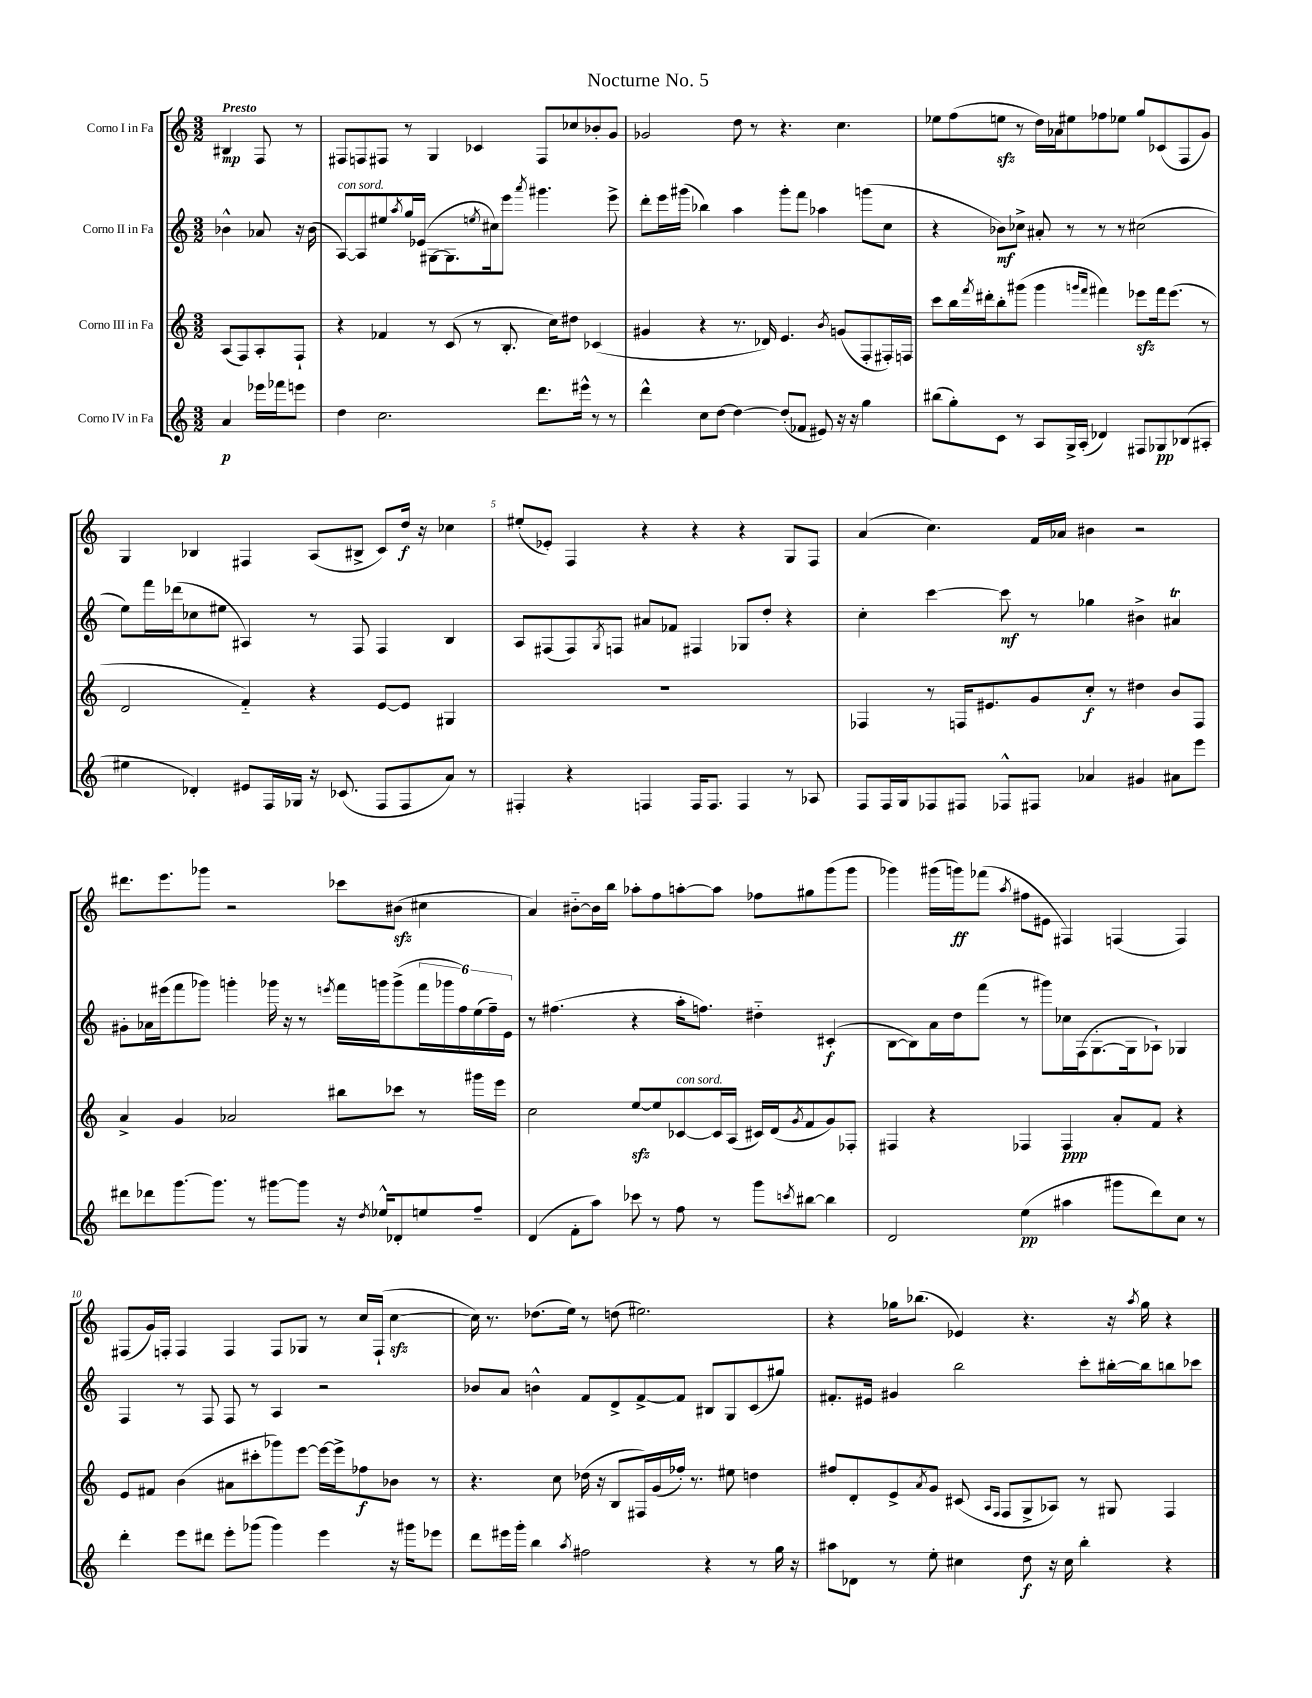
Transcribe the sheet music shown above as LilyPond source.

\header { title = "Nocturne No. 5" }
<<
\new StaffGroup <<
\new Staff = "s0" \with { instrumentName = "Corno I in Fa" } {
    \clef treble \key c \major \numericTimeSignature \time 3/2 \partial 2 \tempo "Presto"
    bis4\mp f8 r8 |
    fis8 f8 fis8 r8 g4 ces'4 fis8 ces''8 bes'8-. g'8 |
    ges'2 d''8 r8 r4. c''4. |
    ees''8 f''8( e''8\sfz r8 d''16) aes'16 eis''8 fes''8 ees''8 g''8 ces'8( f8 g'8) |
    g4 bes4 fis4 a8( bis8-> c'8) d''16\f r16 ces''4 |
    eis''8-.( ees'8-.) f4 r4 r4 r4 g8 f8 |
    a'4( c''4.) f'16 aes'16 bis'4 r2 |
    dis'''8. e'''8. ges'''8 r2 ces'''8 bis'8\sfz( cis''4 |
    a'4) bis'8~-_ bis'16 b''16 aes''8-. f''8 a''8~-. a''8 fes''8 gis''8 g'''8( g'''8 |
    ges'''4) gis'''16( g'''16\ff) fes'''8( \acciaccatura { a''8 } fis''8 eis'8 fis4) f4( f4) |
    fis8( g'16) f16-. f4 f4 f8 ges8 r8 c''16 f16-!( c''4~\sfz |
    c''16) r8. des''8.( e''16) r8 d''8( eis''2.) |
    r4 ges''16 bes''8.( ees'4) r4. r16 \acciaccatura { a''8 } ges''16 r4 \bar "|." |
}
\new Staff = "s1" \with { instrumentName = "Corno II in Fa" } {
    \clef treble \key c \major \numericTimeSignature \time 3/2 \partial 2
    bes'4-^ aes'8 r16 bes'16( |
    a8~^\markup { \italic "con sord." }) a8 eis''8 \acciaccatura { a''8 } g''16 ees'16( gis8~ gis8. \acciaccatura { e''8 } cis''16) e'''8 \acciaccatura { a'''8 } gis'''4. e'''8-> |
    d'''8-. e'''16 gis'''16( bes''4) a''4 gis'''8-. f'''8 aes''4 g'''8( c''8 |
    r4 bes'8\mf) ces''8-> ais'8-. r8 r8 r8 cis''2( |
    e''8) f'''16 des'''16( ces''8 eis''8 ais4) r8 f8 f4 b4 |
    a8 fis8( fis8) \acciaccatura { g8 } f8 ais'8 fes'8 fis4 ges8 d''8-. r4 |
    c''4-. c'''4~ c'''8\mf r8 ges''4 bis'4-> ais'4\trill |
    gis'8-. aes'16 eis'''16( f'''8 ges'''8) g'''4-. ges'''16 r16 r8 \acciaccatura { e'''8 } f'''16 g'''16 g'''8->( \tuplet 6/4 { f'''16 ges'''16 f''16) e''16( f''16--) e'16 } |
    r8 fis''4.( r4 a''16-. f''8.) dis''4-_ cis'4-.\f( |
    b8~ b8) a'16 d''16 f'''8( r8 gis'''8) ces''16 f16( g8.~-. g16 aes8-!) ges4 |
    f4 r8 f8 f8 r8 a4 r2 |
    bes'8 a'8 b'4-^ f'8 d'8-> f'8~-> f'8 bis8 g8 c'8( gis''8) |
    fis'8.-. eis'16 gis'4 b''2 c'''8-. bis''16~-. bis''16 b''8 ces'''8 \bar "|." |
}
\new Staff = "s2" \with { instrumentName = "Corno III in Fa" } {
    \clef treble \key c \major \numericTimeSignature \time 3/2 \partial 2
    a8( f8) a8-. f8-! |
    r4 fes'4 r8 c'8( r8 b8.-. c''16) dis''8 ces'4( |
    gis'4 r4 r8. des'16) e'4. \acciaccatura { b'8 } g'8( f8-. fis16-.) f16 |
    c'''8 b''16 \acciaccatura { f'''8 } dis'''16-. b''8-. gis'''8( gis'''4 \grace { g'''16 f'''16 } fis'''4) ees'''8\sfz fis'''16 ees'''8.( r8 |
    d'2 f'4-_) r4 e'8~ e'8 gis4 |
    R1. |
    fes4 r8 f16 eis'8. g'8 c''8-.\f r8 dis''4 b'8 f8 |
    a'4-> g'4 aes'2 bis''8 ces'''8 r8 gis'''16 e'''16 |
    c''2 e''8~\sfz e''8 ces'8~^\markup { \italic "con sord." } ces'16 a16( cis'16) d'16( \acciaccatura { g'8 } f'8 g'8) fes8-. |
    fis4 r4 fes4 fes4\ppp a'8-. f'8 r4 |
    e'8 fis'8 b'4( ais'8 cis'''8-. ges'''8) e'''8~ e'''16~ e'''16-> fes''8\f bes'8 r8 |
    r4. c''8 des''16( r16 b8 fis16) g'16( fes''16-.) r8. eis''8 d''4 |
    fis''8 d'8-. e'8-> \acciaccatura { a'8 } g'8 cis'8( \grace { a16 f16 } f8 g8-> aes8) r8 gis8 f4 \bar "|." |
}
\new Staff = "s3" \with { instrumentName = "Corno IV in Fa" } {
    \clef treble \key c \major \numericTimeSignature \time 3/2 \partial 2
    a'4\p ees'''16 fes'''16 e'''8 |
    d''4 c''2. d'''8. eis'''16-^ r8 r8 |
    d'''4-^ c''8 d''8~ d''4~ d''8-.( fes'8 eis'8) r16 r16 g''4 |
    bis''8( g''8-.) c'8 r8 a8 g16-> a16-.( des'4) fis8 ges8\pp bes8( ais8-. |
    eis''4 des'4-.) eis'8 f16 ges16 r16 ces'8.( f8 f8 a'8) r8 |
    fis4-. r4 f4 f16 f8. f4 r8 aes8 |
    f8 f16 g16 fes8 fis8 fes8-^ fis8 aes'4 gis'4 ais'8 e'''8 |
    dis'''8 des'''8 g'''8.~ g'''8. r8 gis'''8~ gis'''8 r16 \acciaccatura { d''8 } ees''16-^ des'8-. e''8 f''8-- |
    d'4( f'8-. a''8) ces'''8 r8 f''8 r8 g'''8 \acciaccatura { c'''8 } bis''8~ bis''4 |
    d'2 e''4\pp( ais''4 gis'''8 d'''8) c''8 r8 |
    d'''4-. e'''8 dis'''8 e'''8-. ges'''8( ges'''4) e'''4 r16 gis'''16 ees'''8 |
    d'''8 eis'''16 g'''16-. b''4 \acciaccatura { a''8 } fis''2 r4 r8 g''16 r16 |
    ais''8 des'8 r8 e''8-. cis''4 d''8\f r16 cis''16 b''4-. r4 \bar "|." |
}
>>
>>
\layout { \context { \Score \override BarNumber.break-visibility = ##(#f #t #t) barNumberVisibility = #(every-nth-bar-number-visible 5) } }
